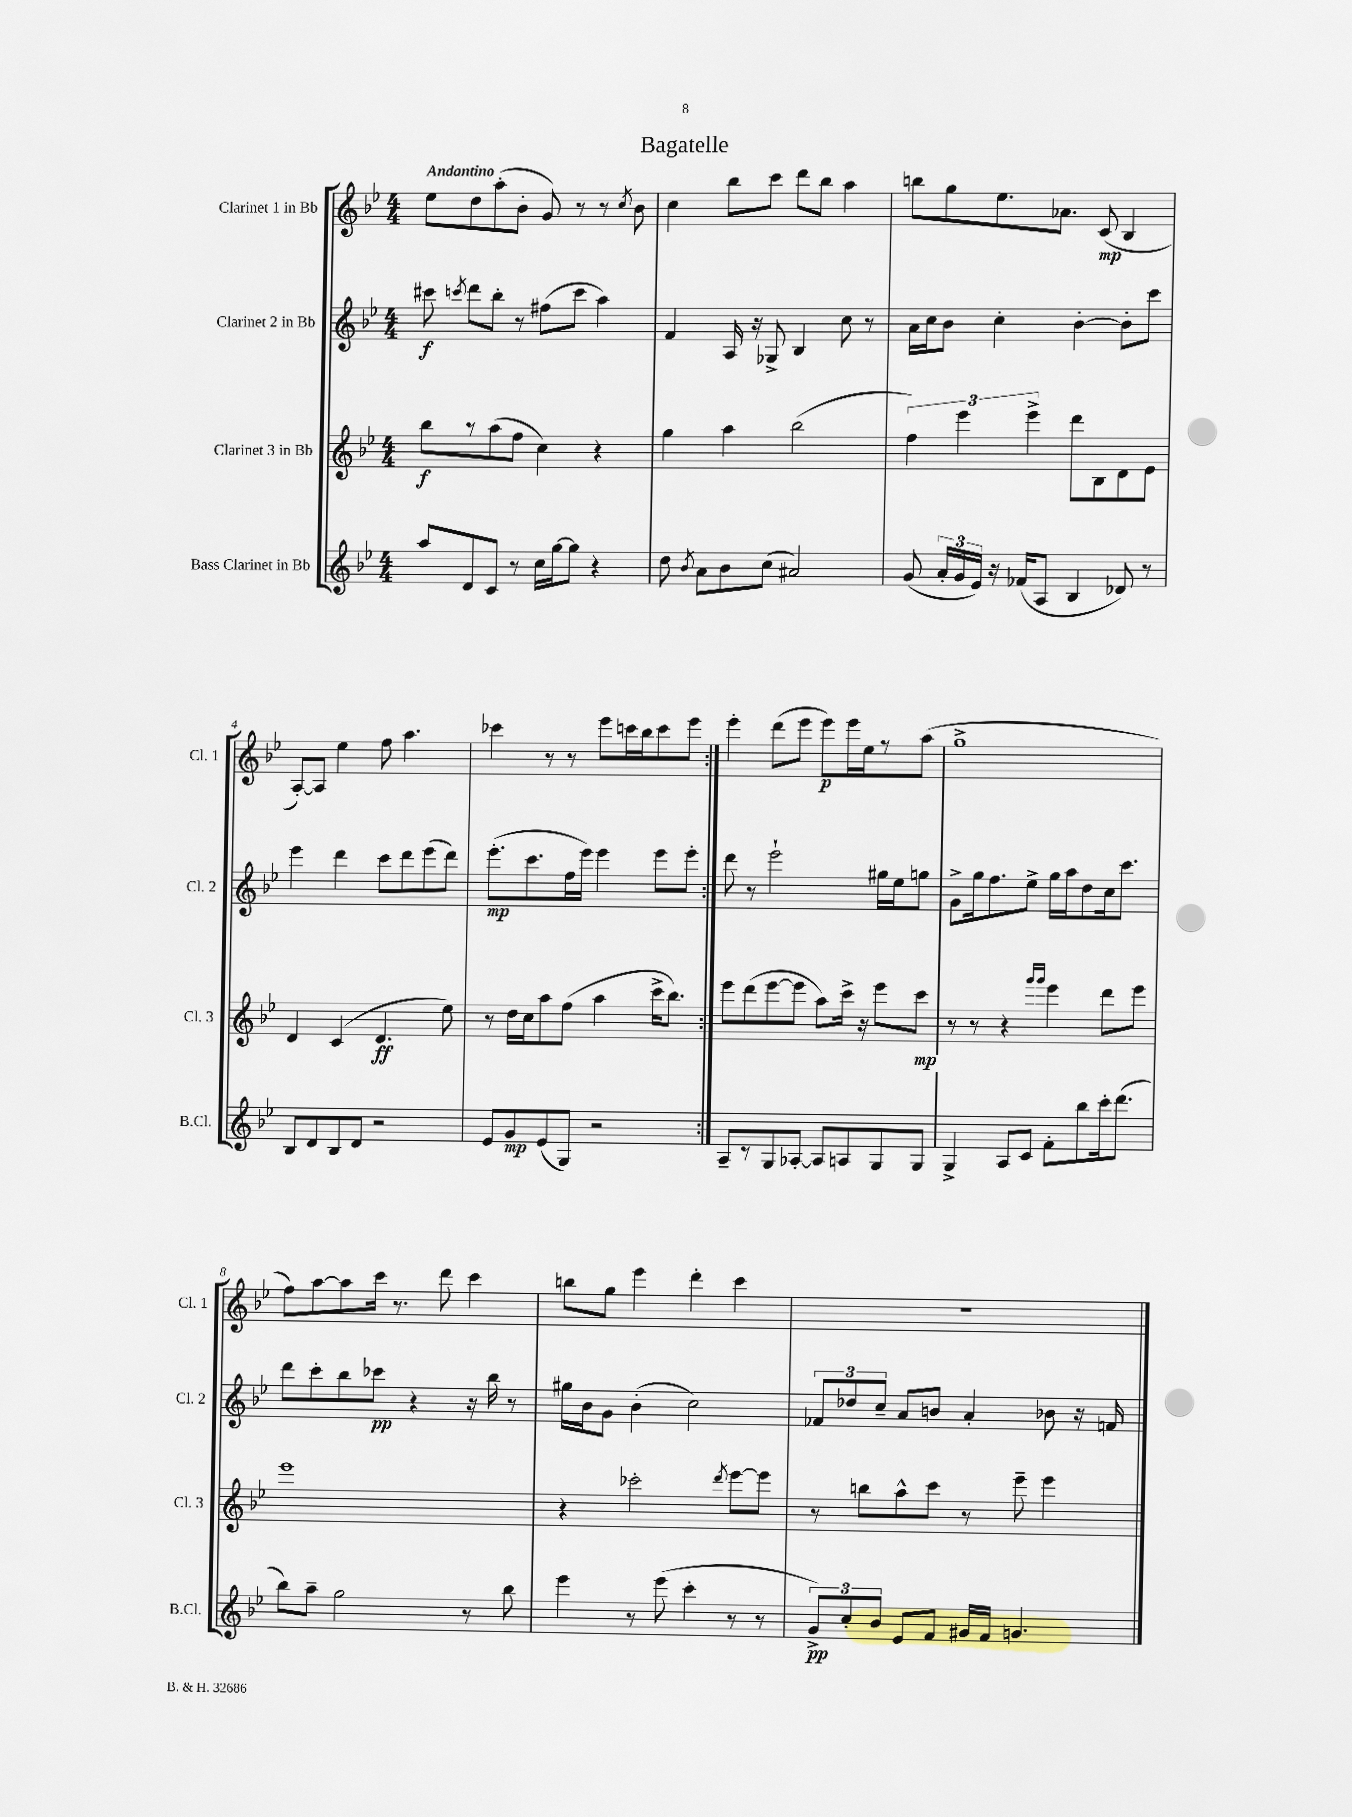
\header { title = "Bagatelle" }
<<
\new StaffGroup <<
\new Staff = "s0" \with { instrumentName = "Clarinet 1 in Bb" shortInstrumentName = "Cl. 1" } {
    \clef treble \key bes \major \numericTimeSignature \time 4/4 \tempo "Andantino"
    \autoBeamOff \repeat volta 2 { ees''8[ d''8 a''8-.( bes'8]-. g'8) r8 r8 \acciaccatura { c''8 } bes'8 |
    c''4 bes''8[ c'''8] d'''8[ bes''8] a''4 |
    b''8[ g''8 ees''8. aes'8.] c'8\mp( bes4 |
    a8[~-.) a8] ees''4 f''8 a''4. |
    ces'''4 r8 r8 ees'''8[ c'''16 bes''16 c'''8 ees'''8] | }
    ees'''4-. d'''8[( ees'''8] ees'''8[\p) ees'''16 ees''16 r8 a''8]( |
    g''1-> |
    f''8[) a''8~ a''8 c'''16] r8. d'''8 c'''4 |
    b''8[ g''8] ees'''4 d'''4-. c'''4 |
    R1 \bar "|." |
}
\new Staff = "s1" \with { instrumentName = "Clarinet 2 in Bb" shortInstrumentName = "Cl. 2" } {
    \clef treble \key bes \major \numericTimeSignature \time 4/4
    \autoBeamOff \repeat volta 2 { cis'''8\f \acciaccatura { c'''8 } d'''8[ bes''8]-. r8 fis''8[( c'''8] a''4) |
    f'4 a16 r16 ges8-> bes4 c''8 r8 |
    a'16[ c''16 bes'8] c''4-. bes'4~-. bes'8[-. c'''8] |
    ees'''4 d'''4 c'''8[ d'''8 ees'''8( d'''8]) |
    ees'''8.[-.\mp( c'''8. f''16 ees'''16]) ees'''4 ees'''8[ ees'''8]-. | }
    d'''8 r8 ees'''2-! gis''16[ ees''16 g''8] |
    g'8[-> g''16 f''8. ees''8]-> g''16[ a''16 d''8 c''16 c'''8.] |
    d'''8[ c'''8-. bes''8 ces'''8]\pp r4 r16 bes''16 r8 |
    gis''16[ bes'16 g'8] bes'4-.( c''2) |
    \tuplet 3/2 { fes'8[ des''8 c''8]-- } a'8[ b'8] a'4-. bes'8 r16 f'16 \bar "|." |
}
\new Staff = "s2" \with { instrumentName = "Clarinet 3 in Bb" shortInstrumentName = "Cl. 3" } {
    \clef treble \key bes \major \numericTimeSignature \time 4/4
    \autoBeamOff \repeat volta 2 { bes''8[\f r8 a''8( f''8] c''4) r4 |
    g''4 a''4 bes''2( |
    \tuplet 3/2 { f''4) ees'''4 ees'''4-> } d'''8[ bes8 d'8 ees'8] |
    d'4 c'4( d'4.\ff ees''8) |
    r8 d''16[ c''16 a''8 f''8]( a''4 c'''16[-> bes''8.]) | }
    ees'''8[ d'''8( ees'''8~ ees'''8] a''8[) c'''16]-> r16 ees'''8[ c'''8]\mp |
    r8 r8 r4 \grace { g'''16[ g'''16] } ees'''4 d'''8[ ees'''8] |
    ees'''1 |
    r4 ces'''2-. \acciaccatura { d'''8 } ees'''8[~ ees'''8] |
    r8 b''8[ a''8-^ c'''8] r8 ees'''8-- ees'''4 \bar "|." |
}
\new Staff = "s3" \with { instrumentName = "Bass Clarinet in Bb" shortInstrumentName = "B.Cl." } {
    \clef treble \key bes \major \numericTimeSignature \time 4/4
    \autoBeamOff \repeat volta 2 { a''8[ d'8 c'8] r8 c''16[ g''16~ g''8] r4 |
    d''8 \acciaccatura { bes'8 } a'8[ bes'8 c''8]( ais'2) |
    g'8( \tuplet 3/2 { a'16[-. g'16 ees'16]) } r16 fes'16[( a8] bes4 des'8) r8 |
    bes8[ d'8 bes8 d'8] r2 |
    ees'8[ g'8\mp ees'8( g8]) r2 | }
    a8[-- r8 g8 aes8]~-. aes8[ a8 g8 g8] |
    g4-> a8[ c'8] f'8[-. bes''8 c'''16-. d'''8.]( |
    bes''8[) a''8]-- g''2 r8 bes''8 |
    ees'''4 r8 ees'''8( c'''4-. r8 r8 |
    \tuplet 3/2 { g'8[->\pp) c''8-. bes'8] } ees'8[ f'8] gis'16[ f'16] g'4. \bar "|." |
}
>>
>>
